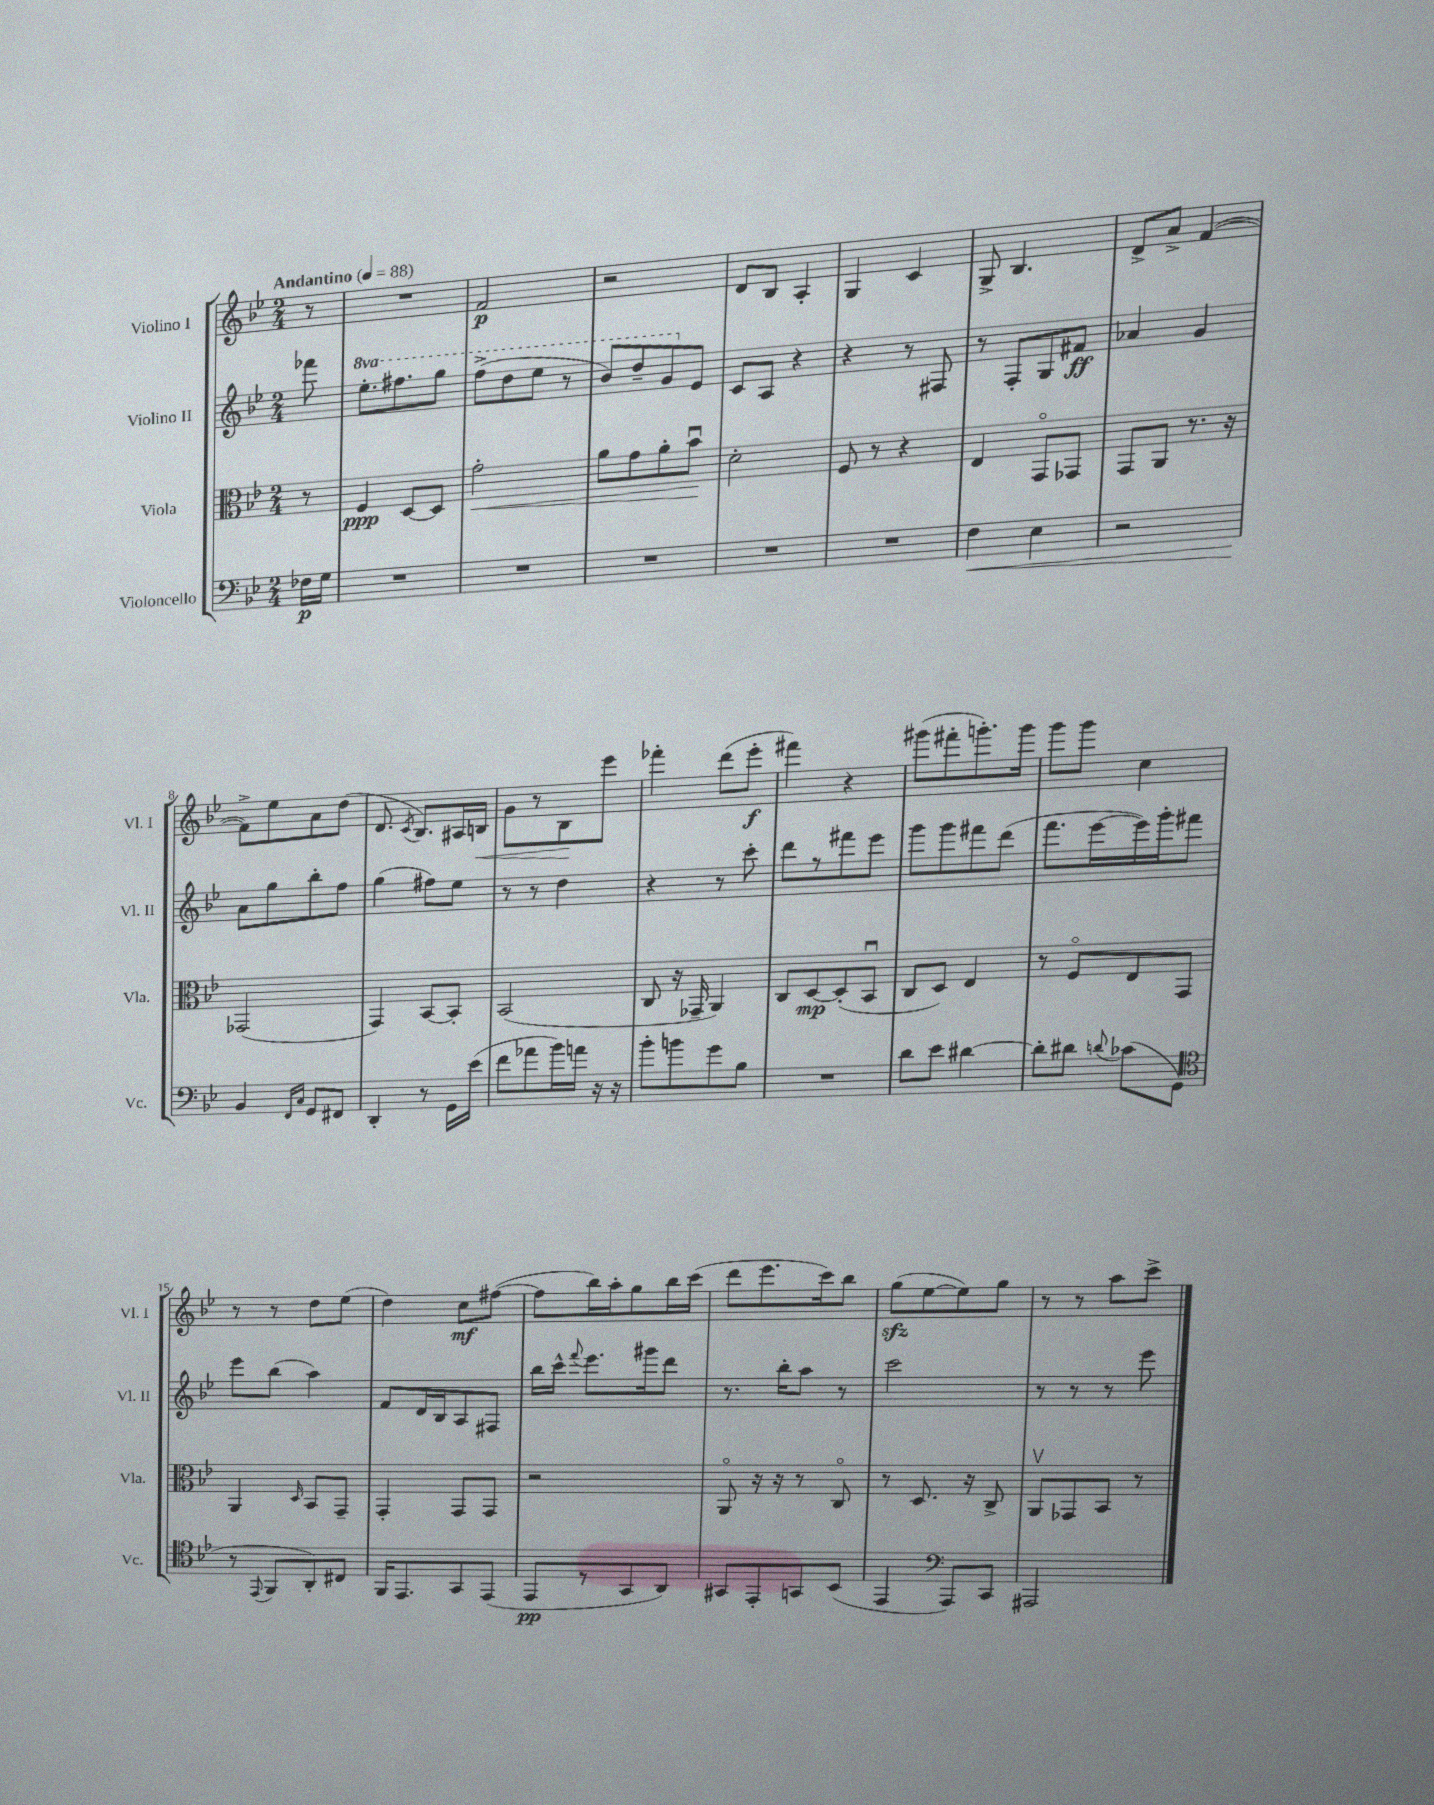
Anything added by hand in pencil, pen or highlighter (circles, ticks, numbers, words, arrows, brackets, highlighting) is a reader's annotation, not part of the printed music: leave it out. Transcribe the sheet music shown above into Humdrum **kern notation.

**kern	**kern	**kern	**kern
*staff4	*staff3	*staff2	*staff1
*clefF4	*clefC3	*clefG2	*clefG2
*k[b-e-]	*k[b-e-]	*k[b-e-]	*k[b-e-]
*M2/4	*M2/4	*M2/4	*M2/4
*MM88	*MM88	*MM88	*MM88
16F-	8r	8fff-	8r
16G	.	.	.
=	=	=	=
2r	4F	8.eee-'	2r
.	.	8.fff#	.
.	[8D	.	.
.	8D]	8ggg	.
=	=	=	=
2r	2g'	(8fff^	2f
.	.	8ddd	.
.	.	8eee-	.
.	.	8r	.
=	=	=	=
2r	8a	8bb-)	2r
.	8g	8ddd~	.
.	8a'	8gg	.
.	8b-u	8e-	.
=	=	=	=
2r	2d'	8c	8d
.	.	8A	8B-
.	.	4r	4A'
=	=	=	=
2r	8F	4r	4G
.	8r	.	.
.	4r	8r	4c
.	.	8F#	.
=	=	=	=
4F	4E-	8r	8G^
.	.	8F'	4.B-
4E-	8GGo	8G	.
.	8GG-	8f#	.
=	=	=	=
2r	8GG	4a-	8d^
.	8AA	.	8a^
.	8.r	4g	([4f
.	16r	.	.
=	=	=	=
4BB-	(2GG-	8a	8f^])
.	.	8gg	8ee-
16qqFF	.	.	.
16qqC	.	.	.
8GG	.	8bb-'	8a
8FF#	.	8ff	(8dd
=	=	=	=
4DD'	4GG)	(4gg	8.d
.	.	.	8qc
.	.	.	8.B-)
8r	[8BB-	8ff#)	.
16GG	8BB-']	8ee-	16A#
(16e-	.	.	16B
=	=	=	=
8f	(2BB-	8r	8g
8a-	.	8r	8r
16b-)	.	4dd	8B-
16a	.	.	.
16r	.	.	8eee-
16r	.	.	.
=	=	=	=
8b-'	8C	4r	4fff-'
8b	16r	.	.
.	16GG-~	.	.
8g	4AA)	8r	(8ddd
8B-	.	8ccc'	8eee-'
=	=	=	=
2r	8C	8ddd	4fff#)
.	[8D	8r	.
.	(8D']	8fff#	4r
.	8BB-u	8eee-	.
=	=	=	=
8d	8C	8ggg	(8ggg#
8e-	8D)	8ggg	8fff#'
[4d#	4E-	8fff#	8.ggg')
.	.	(8ddd	.
.	.	.	16ggg
=	=	=	=
8d#']	8r	8.fff	8ggg
8d#	8Fo	.	8ggg
.	.	[16eee-	.
8qqd	.	.	.
(8c-	8E-	16eee-])	4cc
.	.	16ggg'	.
8GG	8GG	8fff#	.
=	=	=	=
*clefC4	*	*	*
8r	4AA	8eee-	8r
8qqEE-	.	.	.
8FF	.	(8bb-	8r
.	16qqD	.	.
8AA')	8BB-	4aa)	8dd
8C#	8GG~	.	(8ee-
=	=	=	=
16FF	4GG'	8f	4dd)
8.EE-	.	.	.
.	.	16d	.
.	.	16B-	.
8GG	8GG	8A	8cc
(8EE-	8GG	8F#	([8ff#
=	=	=	=
8EE-	2r	16bb-	8ff#]
.	.	16ccc^^	.
.	.	8qqfff	.
8r	.	8.eee-	16bb-)
.	.	.	16aa'
8GG	.	.	8gg
.	.	16ggg#	.
8AA)	.	8ddd	16bb-
.	.	.	(16ccc
=	=	=	=
8GG#	8AAo	8.r	8ddd
8EE-'	16r	.	8.eee-
.	16r	16bb-'	.
8GG	8r	8aa	.
.	.	.	16ccc)
(8BB-	8Co	8r	8bb-
=	=	=	=
4EE-	8r	2ccc	(8gg
.	8.D	.	[8ee-
*clefF4	*	*	*
8AAA)	.	.	8ee-])
.	16r	.	.
8CC	8C^	.	8gg
=	=	=	=
2AAA#	8AAv	8r	8r
.	8GG-	8r	8r
.	8BB-	8r	8aa
.	8r	8eee-	8ccc^
==	==	==	==
*-	*-	*-	*-
